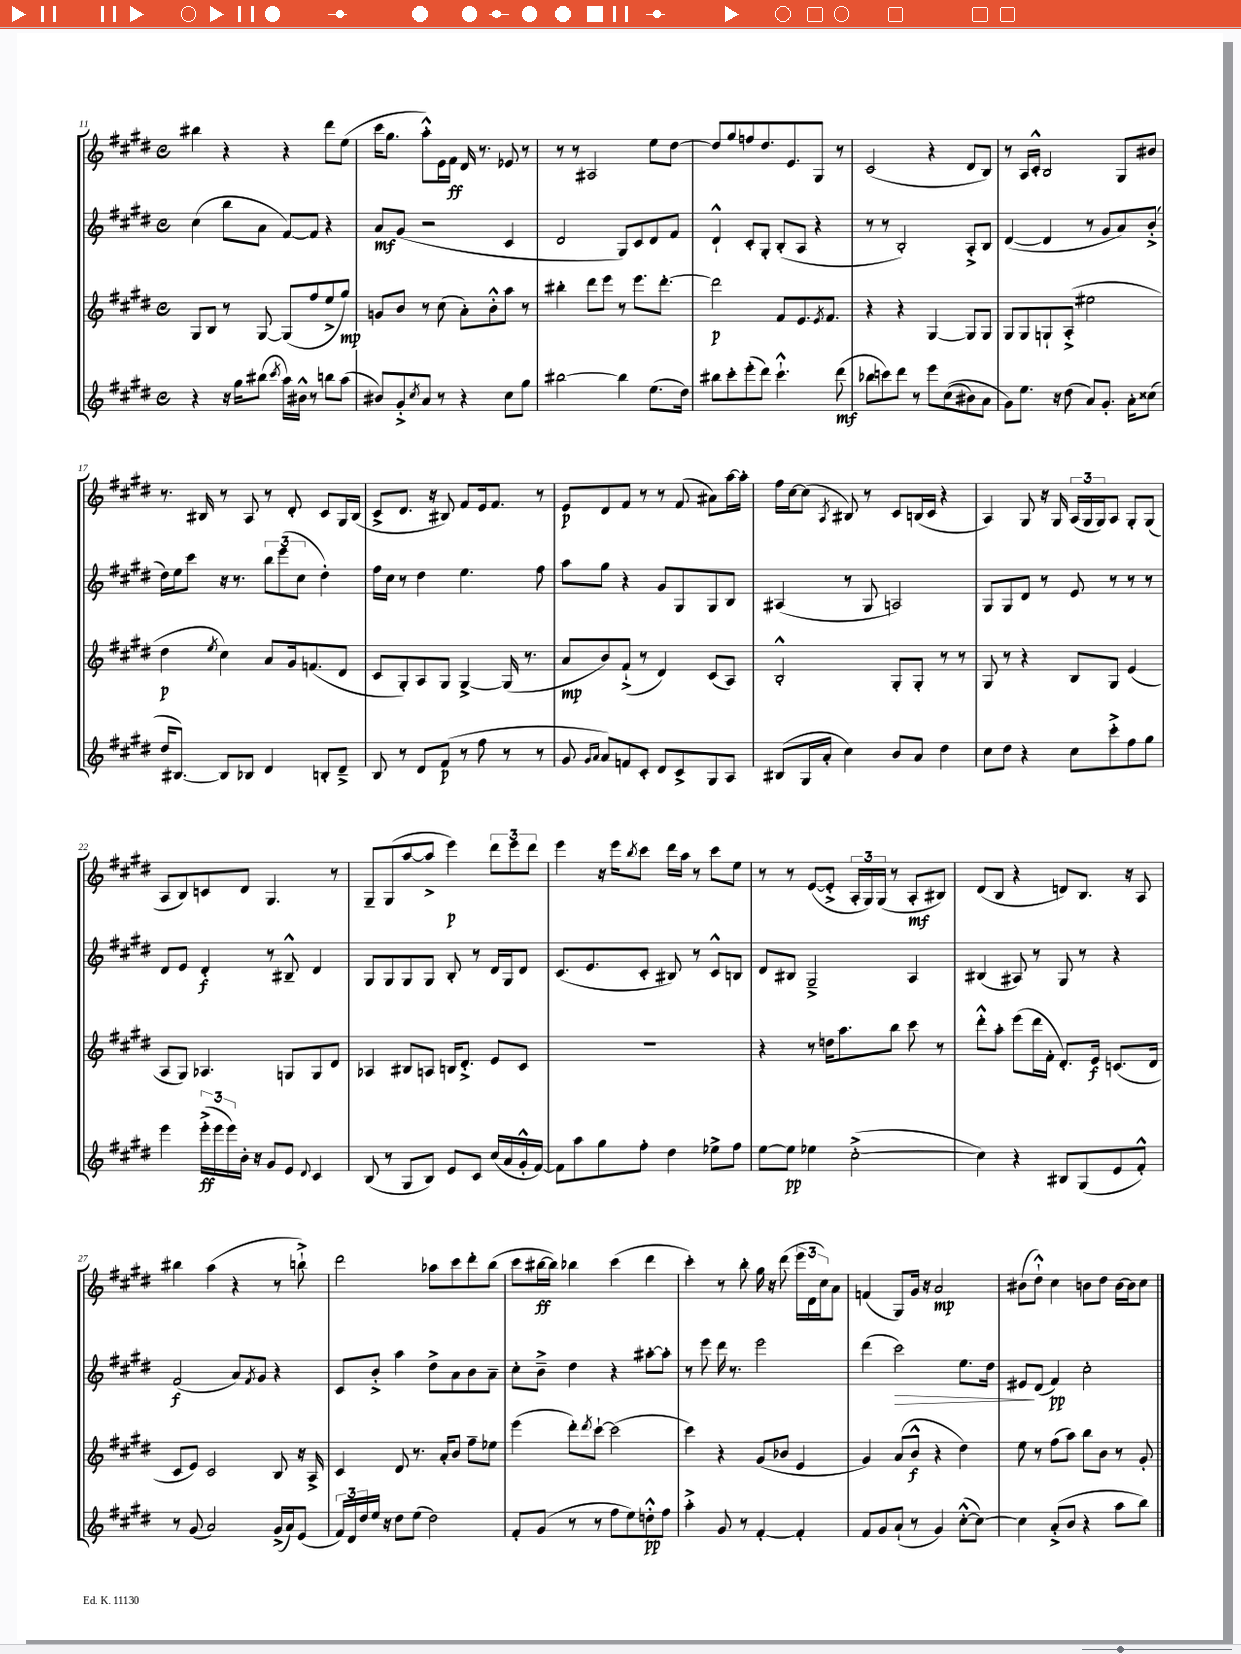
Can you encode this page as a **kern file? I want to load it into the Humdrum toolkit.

**kern	**kern	**kern	**kern
*staff4	*staff3	*staff2	*staff1
*clefG2	*clefG2	*clefG2	*clefG2
*k[f#c#g#d#]	*k[f#c#g#d#]	*k[f#c#g#d#]	*k[f#c#g#d#]
*M4/4	*M4/4	*M4/4	*M4/4
*met(c)	*met(c)	*met(c)	*met(c)
4r	8G#	(4cc#	4bb#
.	8B	.	.
16r	8r	8bb	4r
16gg#	.	.	.
(8bb#	[8G#	8a	.
8qccc#	.	.	.
16aa)	(8G#]	[8f#)	4r
16b#^^	.	.	.
8r	8ff#	8f#]	.
8bb	8ee^	4r	8ddd#
(8aa	8gg#)	.	(8ee
=	=	=	=
8b#)	8g	8a	16ccc#
.	.	.	8.gg#
8g#'^	8b	(8g#	.
8qcc#	.	.	.
8a	8r	2r	8aa'^^)
8r	(8cc#	.	16e
.	.	.	16f#
4r	8a')	.	16d#
.	.	.	8.r
.	8b'^^	.	.
8cc#	8aa	4c#	8e-
8gg#	8r	.	8r
=	=	=	=
[2bb#	4bb#'	2d#	8r
.	.	.	8r
.	8ddd#	.	2A#
.	8eee	.	.
4bb#]	8r	8G#)	.
.	8.eee	8c#	.
(8.ee	.	8d#	8ee
.	[8.ddd#'	.	.
.	.	8f#	[8dd#
16dd#)	.	.	.
=	=	=	=
8bb#	2ddd#]	4d#`^^	8dd#]
8ccc#'	.	.	8gg#
(8eee'	.	8c#'	8ff
8ddd#)	.	8G#'	8.dd#
4.ccc#`^^	8f#	(8B'	.
.	.	.	8.e
.	8.e	8A	.
.	.	4r	8G#
.	8qe	.	.
.	8.f#	.	.
(8ddd#	.	.	8r
=	=	=	=
8bb-	4r	8r	(2c#
8ccc)	.	8r	.
8ddd#	4r	2B')	.
8r	.	.	.
8eee	[4G#	.	4r
&((8cc#	.	.	.
8b#)	8G#]	8A'^	8d#
8a	8G#	8B	8B)
=	=	=	=
8g#&)	8G#	([4d#	8r
8.ee	8G#	.	16A
.	.	.	16c#'^^
.	8G`	4d#]	2B
16r	.	.	.
(8dd#	(8A'^	.	.
8a)	2ee#	8r	.
8.g#'	.	8g#	.
.	.	8a)	8G#
16a'	.	.	.
(8cc##	.	(8b'^	8b#
=	=	=	=
16dd#	4dd#	16dd#)	8.r
[8.B#)	.	16ee	.
.	.	8ccc#	.
.	.	.	16B#
.	8qee	.	.
8B#]	4cc#)	16r	8r
.	.	8.r	.
8B-	.	.	8A
4d#	8a	12bb	8r
.	.	(12eee	.
.	16g#	.	8d#'
.	.	12cc#	.
.	(8.f	.	.
8B'	.	4dd#')	8c#
8d#~^	8d#	.	16G#
.	.	.	(16B#
=	=	=	=
8B	8c#	16ff#	8c#^
.	.	16cc#	.
8r	8G#')	8r	8.d#
8d#	8A	4dd#	.
.	.	.	16r
(8f#	8G#	.	8B#)
8r	[4G#^	4.ee	8f#
8ff#	.	.	16e
.	.	.	8.f#
8r	(16G#]	.	.
.	8.r	.	.
8r	.	8ff#	8r
=	=	=	=
8g#	8a	8aa	8e
16qqg#	.	.	.
16qqa	.	.	.
8a)	8b)	8gg#	8d#
8f	(8f#`^	4r	8f#
8c#'	8r	.	8r
8d#	4d#)	8g#	8r
8c#^	.	8G#	(8f#
8G#	(8c#	8G#	8a#)
8A	8A)	8B	[16aa
.	.	.	16aa']
=	=	=	=
(8B#	2B'^^	(4A#	16ff#
.	.	.	[16cc#
16G#	.	.	(8cc#]
16a'	.	.	.
.	.	.	8qA
4cc#)	.	8r	8B#)
.	.	8G#	8r
8b	8G#'	2A)	8c#
8a	8G#'	.	(16B
.	.	.	16c#
4dd#	8r	.	4r
.	8r	.	.
=	=	=	=
8cc#	8G#	8G#	4A)
8dd#	8r	8G#	.
4r	4r	8d#	8G#
.	.	8r	16r
.	.	.	16G#
8cc#	8B	8e	(24A
.	.	.	24G#
.	.	.	24G#)
8ccc#'^	8G#	8r	8A
8ff#	(4e	8r	8G#'
8gg#	.	8r	(8G#
=	=	=	=
4eee	8A	8d#	8A
.	8G#)	8e	8B)
(24eee'^	4.A-	4d#'	8c
24eee	.	.	.
24eee)	.	.	.
16b'	.	.	8d#
16r	.	.	.
8g#	.	8r	4.G#
8e	8G	8B#~^^	.
8qqd#	.	.	.
4c#	8G	4d#	.
.	8d#	.	8r
=	=	=	=
(8B	4A-	8G#	8G#~
8r	.	8G#	(8G#
8G#	8B#	8G#	[8aa
8B)	8A	8G#	8aa^]
8e	16B	8B'	4eee)
.	8.d#'^	.	.
8c#	.	8r	.
(16cc#	8e	16d#	12ddd#
16a	.	16G#	.
.	.	.	12eee
16g#'^^	8c#	8d#	.
.	.	.	12ddd#
[16f#)	.	.	.
=	=	=	=
8f#]	1r	(8.c#	4eee
8aa	.	.	.
.	.	8.e	.
8gg#	.	.	16r
.	.	.	16eee
.	.	.	8qbb
8ff#'	.	8c#'	8ccc#
4dd#	.	8B#)	16ddd#
.	.	.	16aa
.	.	8r	8r
8ee-^	.	8c#^^	8ccc#
8ff#	.	8B	8ee
=	=	=	=
[8ee	4r	8d#	8r
8ee]	.	8B#	8r
4ee-	8r	2G#~^	([8e
.	16dd	.	8e'^]
.	8.aa	.	.
([2cc#'^	.	.	24A'
.	.	.	24G#)
.	.	.	(24G#
.	8bb	.	8r
.	8ccc#	4A	8A'
.	8r	.	8B#)
=	=	=	=
4cc#])	8ddd#'^^	(4B#	(8d#
.	8aa'	.	8B
4r	(8eee	8A#)	4r
.	16ddd#	8r	.
.	16f#'	.	.
8B#	8.d#')	8G#	8d)
(8G#	.	8r	8.B
.	16e	.	.
8e	(8.c	4r	.
.	.	.	16r
8f#'^^)	.	.	8A
.	16d#	.	.
=	=	=	=
8r	8c#	(2f#	4bb#
(8g#	8e)	.	.
2a)	2c#	.	(4aa
.	.	8a)	4r
.	.	8qf#	.
.	.	8g#	.
(16g#^	8B	4r	8r
16a)	.	.	.
(8e	16r	.	8bb`^)
.	16A^	.	.
=	=	=	=
24f#)	4c#	8c#	2ddd#
24d#	.	.	.
24dd#	.	.	.
16ee	.	8b'^	.
16r	.	.	.
8dd#	8d#	4aa	.
(8ee	8.r	.	.
2dd#)	.	8dd#^	8aa-
.	16a'	.	.
.	8b	8a	8ccc#
.	8ff#~	8b	8ddd#'
.	8ee-	8a~	(8bb
=	=	=	=
8f#'	(4eee	8cc#'	8ccc#
(8g#	.	8b~^	[16bb#
.	.	.	16bb#])
8r	8ddd#')	4dd#	4bb-
.	8qddd#	.	.
8r	[8ccc#`	.	.
8ff#	(2ccc#]	4r	(4ccc#
8ee)	.	.	.
8dd'^^	.	[8aa#'	4ddd#
8ff#	.	8aa#']	.
=	=	=	=
4aa'^	4ccc#)	8r	4ccc#')
.	.	8eee	.
8g#	4r	16ddd#	8r
.	.	8.r	.
8r	.	.	8bb'
[4f#'	(8g#	2eee	16gg#
.	.	.	16r
.	8b-	.	(8ddd#
4f#']	4e	.	24eee
.	.	.	24d#
.	.	.	24cc#)
.	.	.	8a
=	=	=	=
8f#	4g#)	(4ddd#	(4f
8g#	.	.	.
(8a`	(8a	2ccc#)	8G#)
8r	8b^^	.	16g#
.	.	.	16r
4g#)	4r	.	2a
([8cc#'^^	4dd#)	8.ee	.
8cc#_)	.	.	.
.	.	16dd#	.
=	=	=	=
4cc#]	8ee	8e#	(8b#
.	8r	(8d#	8dd#`^^)
(8a'^	(8ff#	4f#)	4cc#
8b	8aa)	.	.
4r	8bb	2cc#'	8b
.	8b	.	8dd#
8aa	8r	.	[16b
.	.	.	16b]
8bb)	8g#'	.	8cc#
==	==	==	==
*-	*-	*-	*-
